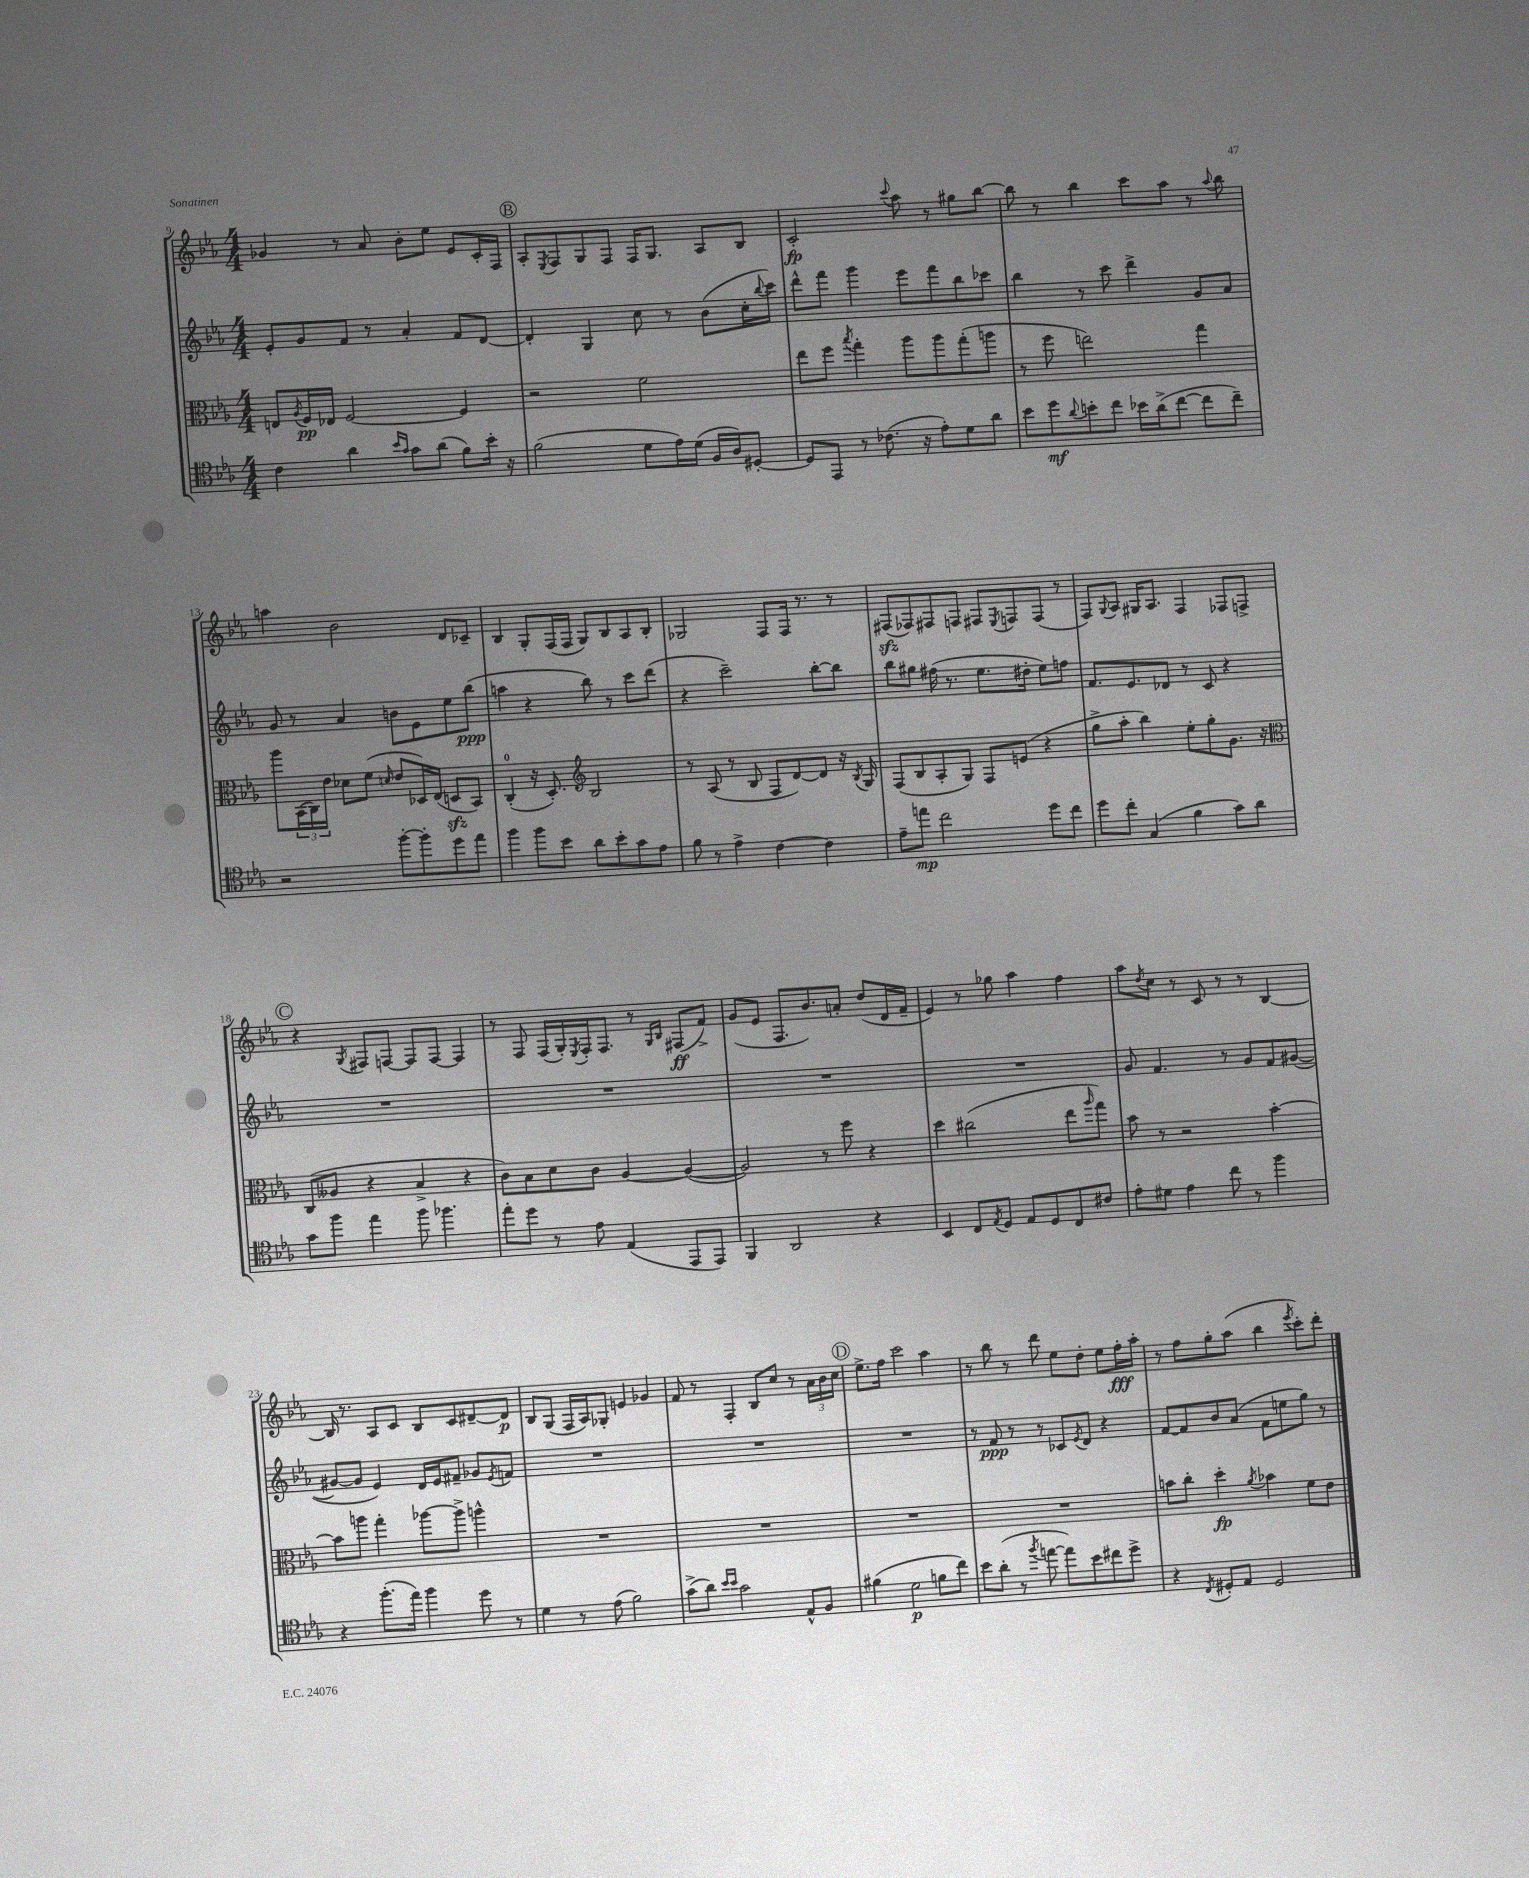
<<
\new StaffGroup <<
\new Staff = "s0" {
    \clef treble \key ees \major \numericTimeSignature \time 4/4
    ges'4 r8 aes'8 bes'8-. ees''8 ees'8 c'16-. f16 |
    \mark \markup { \circle "B" } aes8-. \acciaccatura { ees8 } f8 g8 f8 f16 g8. aes8 bes8 |
    c'2-.\fp \appoggiatura { c'''8 } aes''8 r8 gis''8 bes''8~ |
    bes''8 r8 bes''4 c'''8 aes''8 r8 \appoggiatura { aes''8 } bes''8 |
    a''4 bes'2 d'8 ces'8-- |
    bes4 g8-. f16( f16 g8) bes8 aes8 bes8-. |
    ges2 f8 f16 r8. r8 |
    fis8\sfz( fes8) fis8 f8 fis8 \acciaccatura { ees8 } f8 f8( r8 |
    f8) \appoggiatura { g8 } aes8 gis16 aes8. f4 fes8 f8-> |
    \mark \markup { \circle "C" } r4 \acciaccatura { g8 } fis8 f8~ f8 f8~ f4 |
    r8 f8 f16( g16-.) \acciaccatura { ees8 } f16-. f8. r8 \grace { g16 bes16 } fis8\ff( f'8->) |
    g'8( ees'8 f8. bes'8.) a'8-. d''8( d'16 f'16-- |
    ees'4) r8 ges''8 aes''4 f''4 |
    aes''8 \acciaccatura { d''8 } c''8 r8 c'8 r8 r8 bes4~ |
    bes16 r8. aes8 c'8 bes8 c'8 dis'8~-- dis'8\p |
    bes8 g8( f16 aes16) ges8-. e'4 ges'4 |
    f'8 r8 f4-. bes8 c''8 r8 \tuplet 3/2 { aes'16 bes'16 c''16 } |
    \mark \markup { \circle "D" } ees''8.-> f''16 c'''2 aes''4 |
    r8 bes''8 r8 d'''8 ees''8 d''8-. ees''8 f''16-.\fff aes''16-. |
    r8 f''8 g''8-. aes''8( bes''4 \acciaccatura { ees'''8 } c'''8-.) d'''8-. \bar "|." |
}
\new Staff = "s1" {
    \clef treble \key ees \major \numericTimeSignature \time 4/4
    ees'8-. g'8 f'8 r8 aes'4-. f'8 d'8~ |
    \mark \markup { \circle "B" } d'4-. g4 c''8 r8 bes'8( c''16-. \appoggiatura { bes''8 } c'''16) |
    d'''8-^ f'''8 g'''4 ees'''8 f'''8 bes''8 ces'''8 |
    bes''4 r8 c'''8 d'''4-> g'8 aes'8 |
    g'8 r8 aes'4 b'8 ees'8 ees''8 bes''8\ppp( |
    a''4 r4 bes''8) r8 c'''8 d'''8( |
    r4 c'''2--) bes''8~-. bes''8 |
    bes''8 gis''8 fis''16( r8. ees''8. dis''16-. ees''8) f''8 |
    f'8. ees'8. des'8 r8 c'8 r4 |
    \mark \markup { \circle "C" } R1 |
    R1 |
    R1 |
    R1 |
    g'8 f'4. r8 g'8 f'8 gis'8~( |
    gis'8~ gis'8 ees'4) d'16 ees'16 fis'8-- ges'8 \acciaccatura { ees'8 } f'8 |
    R1 |
    R1 |
    \mark \markup { \circle "D" } R1 |
    r8 f'8\ppp r8 r8 ces'8 \acciaccatura { ees'8 } d'8 r4 |
    f'8~ f'8 bes'8 aes'8( f'8 e''8 g''8) r8 \bar "|." |
}
\new Staff = "s2" {
    \clef alto \key ees \major \numericTimeSignature \time 4/4
    e8 \acciaccatura { aes8 } f16\pp ees16 f2~ f4 |
    \mark \markup { \circle "B" } r2 f'2 |
    ees''8 f''8 \acciaccatura { bes''8 } g''4-. aes''8 aes''8 g''8-.( a''8 |
    r8 f''8 e''2) g''4 |
    aes''8 \tuplet 3/2 { bes,16( c16) ees'16 } des'8 f'8( \grace { d'16 } ees'8 des16) ees16( d8\sfz bes,8) |
    c4-0-.( r16 d8.-.) \clef treble bes2 |
    r8 aes8( r8 bes8 f8 d'8~) d'8 r16 \acciaccatura { bes8 } g16 |
    f8( bes8 aes8-. g8) f8 e'8( r4 |
    g''8-> aes''8-. bes''4) ees''8-. g''8-. g'8. r16 |
    \mark \markup { \circle "C" } \clef alto c8( aeses8 r4 bes4-> r4 |
    c'8) bes8 d'8 c'8 aes4~ aes4~( |
    aes2) r8 f''8 r4 |
    d''4 cis''2( ees''8 \grace { aes''16 } g''8) |
    bes'8 r8 r2 bes'4~-. |
    bes'8 a''8 g''4-. aes''8~ aes''8-> a''4-^ |
    R1 |
    R1 |
    \mark \markup { \circle "D" } R1 |
    R1 |
    b'8 c''8-. d''4-.\fp \acciaccatura { aes'8 } bes'4 f'8 ees'8 \bar "|." |
}
\new Staff = "s3" {
    \clef tenor \key ees \major \numericTimeSignature \time 4/4
    c'4 aes'4 \grace { bes'16 g'16 } g'8 aes'8( f'8) bes'16-. r16 |
    \mark \markup { \circle "B" } f'2( d'8 ees'16) d'16( f16 aes16) dis8~-. |
    dis8 ees,8 r8 ces'8.( r16 ees'8-.) d'8 aes'8 |
    bes'8 d''8\mf \appoggiatura { aes'8 } b'8-. c''8 bes'16 aes'16->( c''8~ c''8 c''8--) |
    r2 f''8~-. f''8-. d''8 ees''8 |
    f''4 f''8 bes'8 aes'8 bes'8-. g'8 ees'8 |
    f'8 r8 ees'4-> c'4~ c'4 |
    ees'8-- e''8\mp c''2 d''8 c''8 |
    d''8 c''8-. g4( f'4 g'8) aes'8 |
    \mark \markup { \circle "C" } g'8 f''8 ees''4 f''8 fes''4. |
    ees''8-. d''8 r8 ees'8 ees4( ees,8 ees,8) |
    f,4 aes,2 r4 |
    bes,4 c8 \acciaccatura { ees8 } d8 ees8 d8 c8 cis'8 |
    ees'8-. dis'8 ees'4 c''8 r8 f''4 |
    r4 f''8.-.( ees''16) f''4 d''8 r8 |
    d'4 r8 ees'8( f'2) |
    g'8->( aes'8) \grace { bes'16 bes'16 } g'2 ees8-^ f8 |
    \mark \markup { \circle "D" } fis'4( d'2\p f'8 c''8) |
    bes'8 aes'8-.( r8 \acciaccatura { f''8 } e''8~ e''8) bes'8 cis''8 d''8-> |
    r4 \acciaccatura { c8 } dis8-. ees8 dis2 \bar "|." |
}
>>
>>
\layout { \context { \Score currentBarNumber = #9 } }
